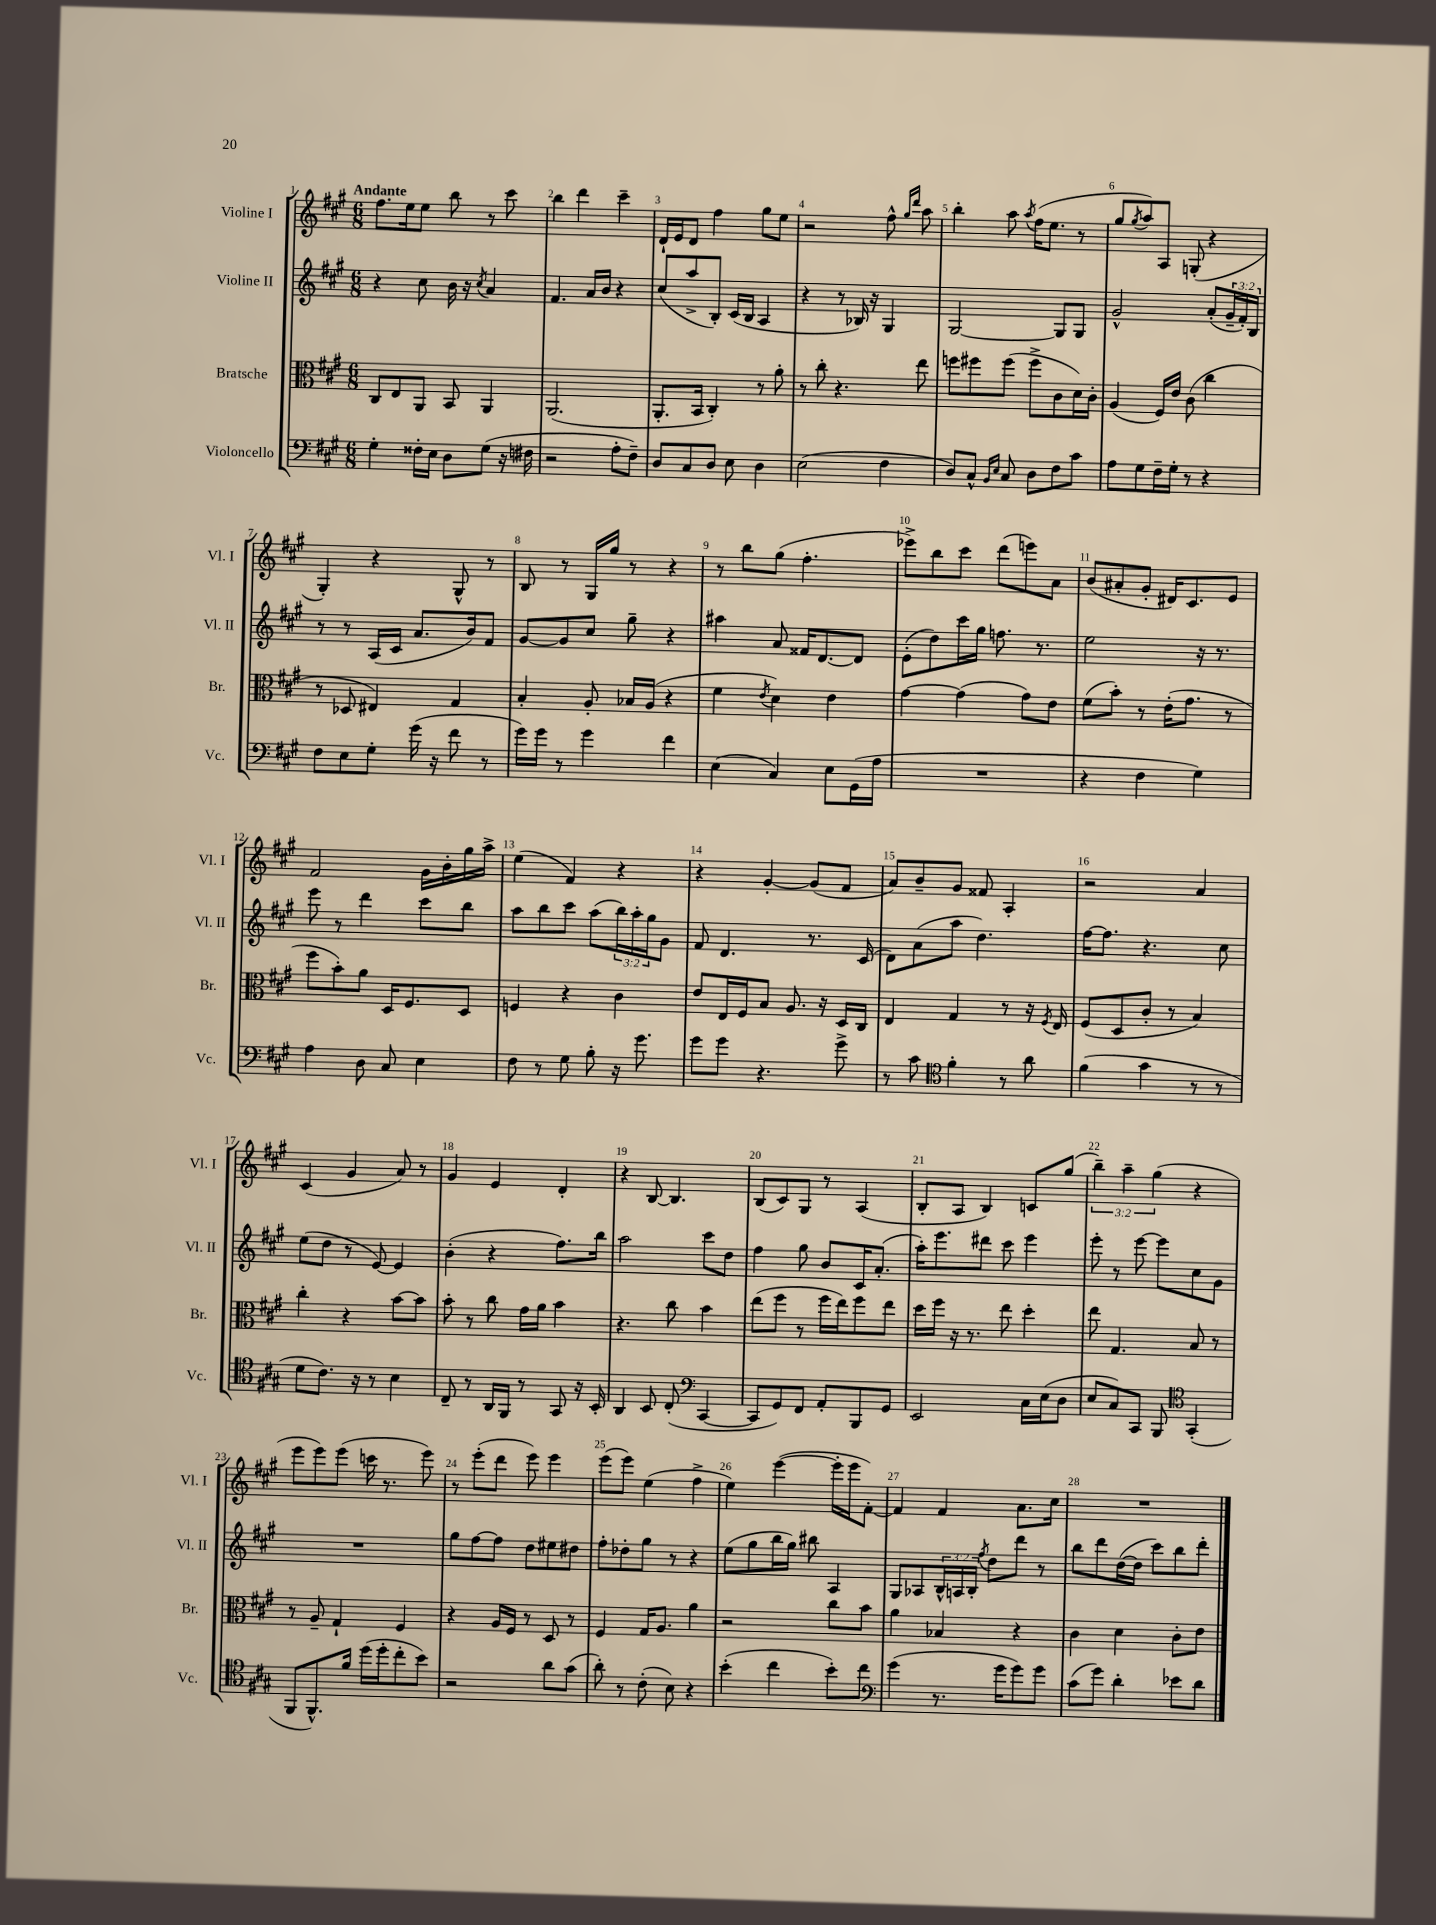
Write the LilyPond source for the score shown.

<<
\new StaffGroup <<
\new Staff = "s0" \with { instrumentName = "Violine I" shortInstrumentName = "Vl. I" } {
    \clef treble \key a \major \numericTimeSignature \time 6/8 \override Staff.TupletNumber.text = #tuplet-number::calc-fraction-text \tempo "Andante"
    fis''8. e''16 e''8 b''8 r8 cis'''8 |
    b''4 d'''4 cis'''4-- |
    d'16-! e'16 d'8 fis''4 gis''8 e''8 |
    r2 fis''8-^ \grace { gis''16 d'''16 } a''8 |
    b''4-. a''8 \acciaccatura { a''8 } fis''16( e''8. r8 |
    gis''8 \acciaccatura { gis''8 } a''8) a8 g8-.( r4 |
    gis4-.) r4 gis8-^ r8 |
    b8 r8 gis16 gis''16 r8 r4 |
    r8 b''8 gis''8( fis''4.-. |
    ees'''8->) b''8 cis'''8 d'''8( e'''8) a'8 |
    b'8( ais'8-. gis'8-. dis'16) cis'8. e'8 |
    fis'2 gis'16 b'16-. gis''16 a''16-> |
    e''4( fis'4) r4 |
    r4 gis'4~-. gis'8( fis'8 |
    a'8) b'8-- gis'8 fisis'8 a4-. |
    r2 a'4 |
    cis'4( gis'4 a'8) r8 |
    gis'4 e'4 d'4-. |
    r4 b8~ b4. |
    b8( cis'8) gis8 r8 a4( |
    b8-. a8 b4) c'8 gis''8( |
    \tuplet 3/2 { b''4--) a''4-- gis''4( } r4 |
    e'''8 e'''8) e'''8( c'''16 r8. e'''8) |
    r8 e'''8-.( d'''8 e'''8) e'''4 |
    e'''8( e'''8) e''4( fis''4-> |
    e''4) e'''4~( e'''16-. e'''16 fis'8~-.) |
    fis'4 fis'4 a'8. cis''16 |
    R2. \bar "|." |
}
\new Staff = "s1" \with { instrumentName = "Violine II" shortInstrumentName = "Vl. II" } {
    \clef treble \key a \major \numericTimeSignature \time 6/8 \override Staff.TupletNumber.text = #tuplet-number::calc-fraction-text
    r4 cis''8 b'16 r16 \acciaccatura { cis''8 } a'4 |
    fis'4. a'16 b'16 r4 |
    cis''8( a''8-> b8-.) cis'16( b16 a4 |
    r4 r8 bes16) r16 gis4 |
    gis2~ gis8 gis8 |
    gis'2-^ a'8-.( \tuplet 3/2 { gis'16-- fis'16-.) b16 } |
    r8 r8 a16( cis'16 a'8. b'16) fis'8 |
    gis'8~ gis'8 cis''8 gis''8-- r4 |
    ais''4 a'8 fisis'16 d'8.~ d'8 |
    e'8-.( d''8) cis'''16 gis''16 f''8. r8. |
    e''2 r16 r8. |
    e'''8 r8 d'''4 cis'''8 b''8 |
    a''8 b''8 cis'''8 a''8( \tuplet 3/2 { b''16) a''16-. gis''16 } gis'8 |
    fis'8 d'4. r8. cis'16( |
    d'8) a'8( a''8 d''4.) |
    fis''16~ fis''8. r4. cis''8 |
    e''8( d''8 r8 e'8~) e'4 |
    b'4-.( r4 fis''8.) b''16 |
    a''2 cis'''8 d''8 |
    fis''4 gis''8 b'8 cis'16 a'8.-.( |
    a''16-.) e'''8. dis'''8 cis'''8 e'''4 |
    e'''8-. r8 e'''8~ e'''8 cis''8 gis'8 |
    R2. |
    gis''8 fis''8~ fis''8 d''8 eis''8 dis''8 |
    fis''8-. des''8-. gis''8 r8 r4 |
    e''8( gis''8 b''16 gis''16) bis''8 a4 |
    gis8 aes8 \tuplet 3/2 { b16-^ a16 b16-. } \acciaccatura { fis''8 } d''8 d'''8 r8 |
    b''8 d'''8 d''16~( d''16 cis'''8) b''8 d'''8-. \bar "|." |
}
\new Staff = "s2" \with { instrumentName = "Bratsche" shortInstrumentName = "Br." } {
    \clef alto \key a \major \numericTimeSignature \time 6/8
    cis8 e8 a,8 b,8 a,4 |
    a,2.( |
    a,8.-. b,16 cis4-.) r8 a'8-. |
    r8 cis''8-. r4. e''8 |
    f''8 fis''8 fis''8( fis''8-> cis'8 d'16) cis'16-. |
    a4( fis16) e'16 cis'8( cis''4 |
    r8 des8 eis4) gis4 |
    b4-. a8-. bes16 a16( r4 |
    fis'4 \acciaccatura { e'8 } d'4) e'4 |
    gis'4~ gis'4( gis'8) e'8 |
    fis'8( b'8-.) r8 e'16-.( gis'8. r8 |
    fis''8 b'8-.) a'8 d16 fis8. d8 |
    f4 r4 cis'4 |
    e'8 e16 fis16 b8 a8. r16 d16 cis16 |
    e4 gis4 r8 r16 \acciaccatura { fis8 } e16 |
    fis8( d8 cis'8-. r8 b4) |
    cis''4-. r4 b'8~ b'8 |
    b'8-. r8 cis''8 gis'16 a'16 b'4 |
    r4. cis''8 b'4 |
    e''8( fis''8 r8 fis''16 e''16) fis''8 e''8 |
    d''16 fis''16 r16 r8. e''8 d''4-. |
    e''8 gis4. b8 r8 |
    r8 a8-- gis4-! fis4 |
    r4 a16 fis16 r8 d8 r8 |
    fis4 gis16 a8. a'4 |
    r2 cis''8 b'8 |
    a'4 bes4 r4 |
    cis'4 d'4 cis'8-. e'8 \bar "|." |
}
\new Staff = "s3" \with { instrumentName = "Violoncello" shortInstrumentName = "Vc." } {
    \clef bass \key a \major \numericTimeSignature \time 6/8
    gis4-. fisis16-. e16 d8 gis8( r16 fis16 |
    r2 a8-. fis8--) |
    d8 cis8 d8 e8 d4 |
    e2( fis4 |
    d8) cis8-^ \grace { b,16 e16 } cis8 d8 fis8 cis'8 |
    a8 gis8 fis16-- gis16-. r8 r4 |
    fis8 e8 gis8-. gis'16( r16 fis'8 r8 |
    gis'16) gis'16 r8 gis'4 fis'4 |
    e4( cis4) e8 gis,16( a16 |
    R2. |
    r4 fis4 gis4) |
    a4 d8 cis8 e4 |
    fis8 r8 gis8 b8-. r16 gis'8. |
    gis'8 gis'8 r4. gis'8-> |
    r8 cis'8 \clef tenor fis'4-. r8 a'8 |
    fis'4( gis'4 r8 r8 |
    d'8 cis'8.) r16 r8 b4 |
    cis8-- r8 a,16 fis,16 r8 gis,8 r16 b,16-. |
    a,4 b,8 cis8-.( \clef bass cis,4~ |
    cis,8 gis,8) fis,8 a,8-. b,,8 gis,8 |
    e,2 cis16 e16( d8 |
    e8 cis8) cis,8 b,,8 \clef tenor gis,4-.( |
    fis,8 fis,8.-^) fis'16 d''16( d''16-. cis''8-. b'8) |
    r2 a'8 gis'8( |
    a'8-.) r8 cis'8-.( b8) r4 |
    b'4-.( cis''4 b'8-.) cis''8 |
    \clef bass gis'4( r8. gis'16 gis'8) gis'8 |
    cis'8( gis'8) d'4-. ees'8 d'8 \bar "|." |
}
>>
>>
\layout { \context { \Score \override BarNumber.break-visibility = ##(#f #t #t) barNumberVisibility = #all-bar-numbers-visible } }
